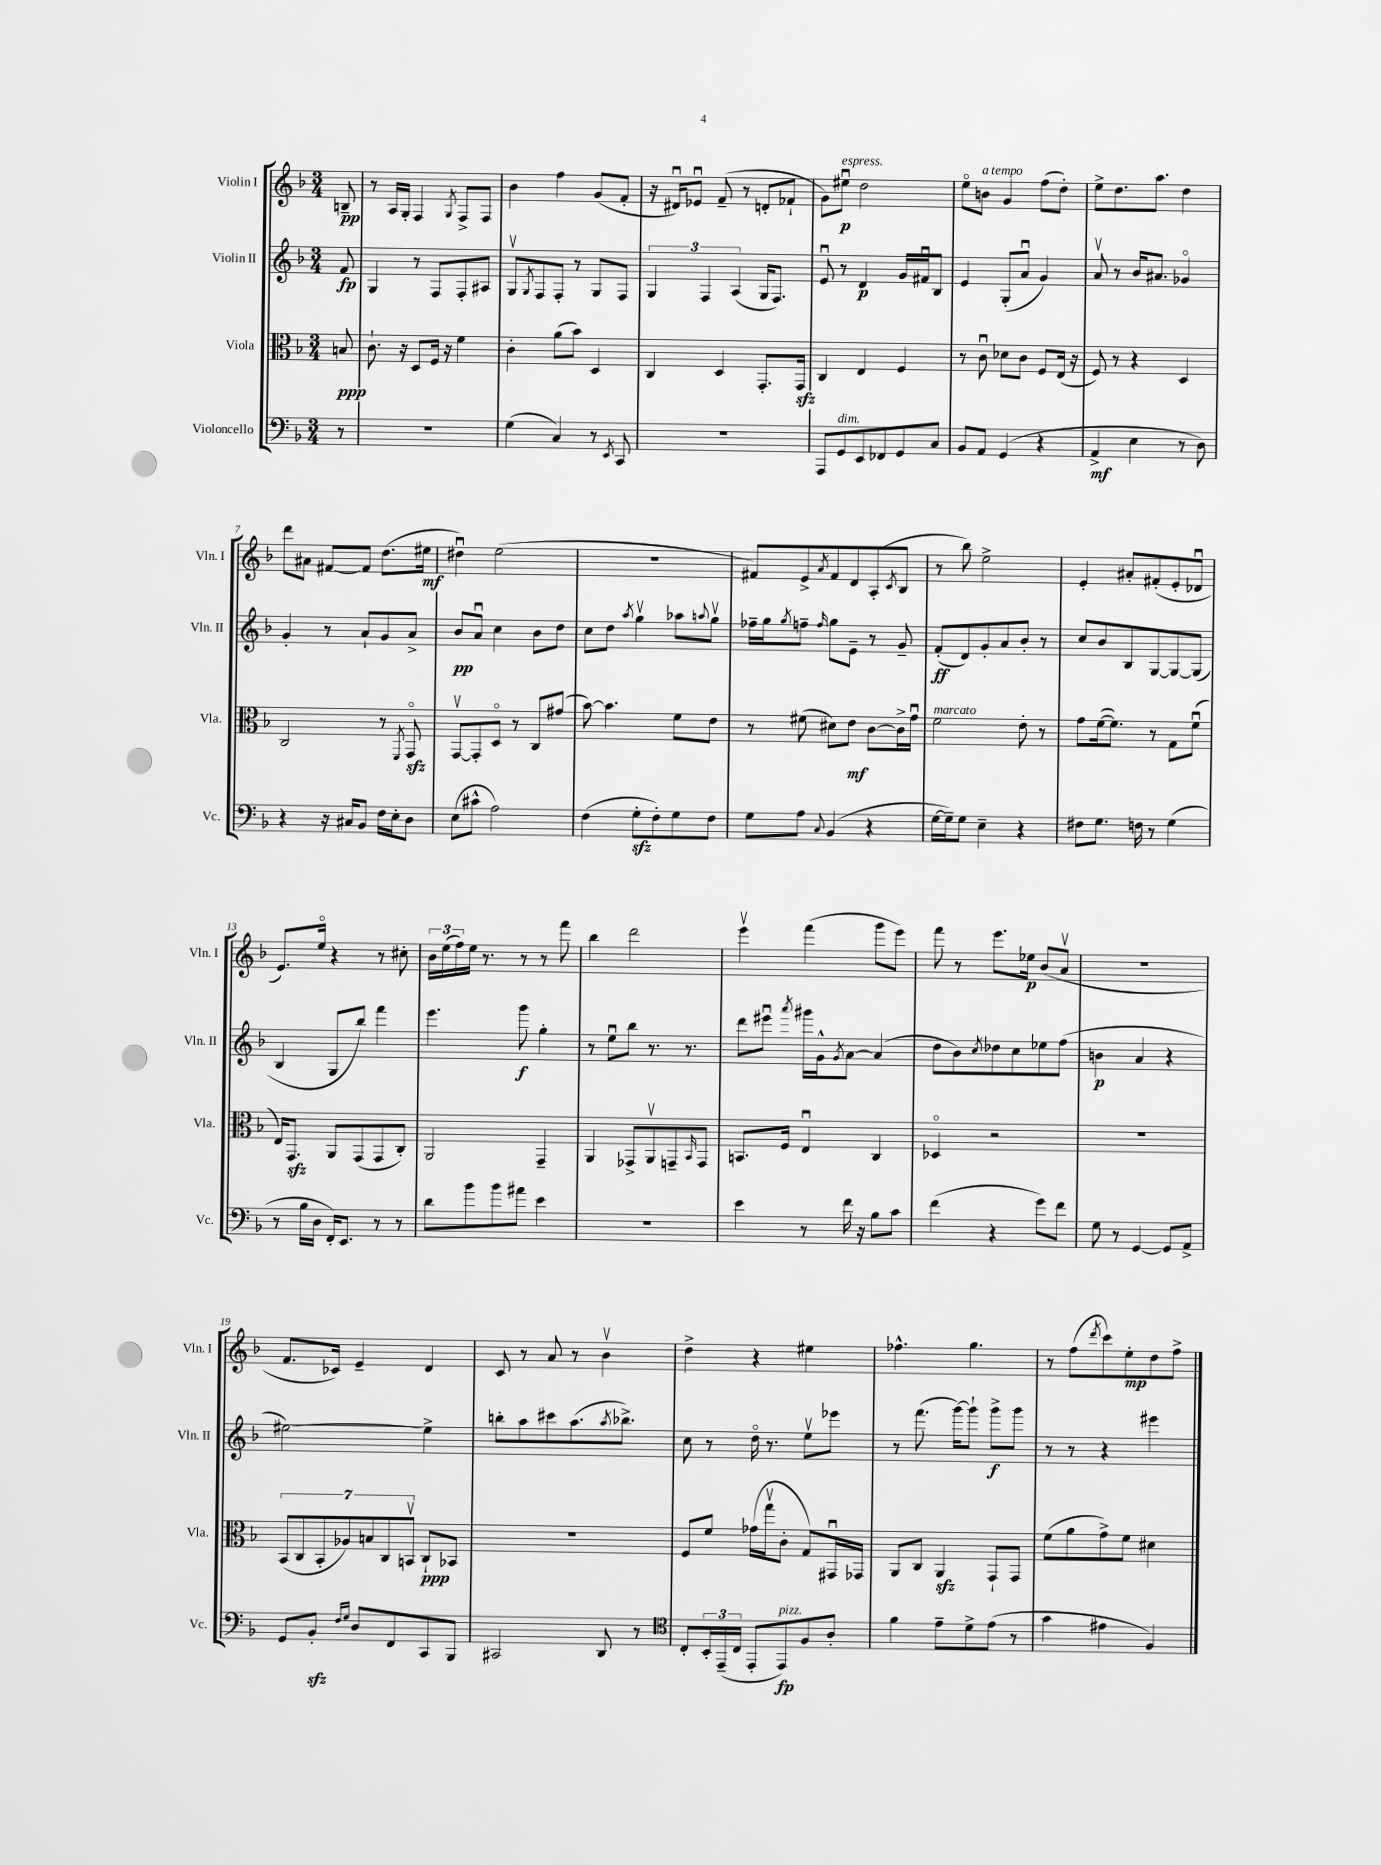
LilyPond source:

<<
\new StaffGroup <<
\new Staff = "s0" \with { instrumentName = "Violin I" shortInstrumentName = "Vln. I" } {
    \clef treble \key f \major \numericTimeSignature \time 3/4 \partial 8
    b8--\pp |
    r8 a16 g16-. f4 \acciaccatura { g8 } f8-> f8 |
    bes'4 f''4 g'8( f'8-. |
    r16 dis'16\downbow) ees'8\downbow f'8--( r8 d'8-. fes'8-! |
    g'8) eis''8\downbow\p^\markup { \italic "espress." } d''2 |
    e''8\flageolet b'8^\markup { \italic "a tempo" } g'4 f''8( d''8-.) |
    e''8-> d''8. a''8. d''4 |
    d'''8 ais'8 fis'8~ fis'8 d''8.( eis''16\mf |
    dis''4\downbow) e''2( |
    R2. |
    fis'8) e'8-> \acciaccatura { a'8 } fis'8 d'8 a8-.( \acciaccatura { c'8 } bes8 |
    r8 bes''8) e''2-> |
    e'4-. ais'8-. fis'8-.( e'8-. des'8\downbow |
    e'8.) e''16\flageolet r4 r8 cis''8-. |
    \tuplet 3/2 { bes'16 e''16( f''16) } e''16 r8. r8 r8 f'''8 |
    bes''4 d'''2 |
    e'''4\upbow f'''4( g'''8 e'''8) |
    f'''8 r8 e'''8. ees''16\p bes'8( a'8\upbow |
    R2. |
    f'8. ces'16) e'4-- d'4 |
    c'8 r8 a'8 r8 bes'4\upbow |
    d''4-> r4 eis''4 |
    fes''4.-^ g''4. |
    r8 f''8( \acciaccatura { d'''8 } c'''8) e''8-.\mp d''8 f''8-> \bar "|." |
}
\new Staff = "s1" \with { instrumentName = "Violin II" shortInstrumentName = "Vln. II" } {
    \clef treble \key f \major \numericTimeSignature \time 3/4 \partial 8
    f'8\fp |
    g4 r8 f8 f8-. ais8 |
    g8\upbow \acciaccatura { g8 } f8 f8-. r8 g8 f8 |
    \tuplet 3/2 { g4 f4 a4( } g16 f8.) |
    e'8\downbow r8 d'4\p g'16 fis'16\downbow bes8 |
    e'4 g8-.( a'8\downbow g'4) |
    a'8\upbow r8 bes'16 ais'8. ges'4\flageolet |
    g'4-. r8 a'8-! g'8 a'8-> |
    bes'8\pp a'8\downbow c''4 bes'8 d''8 |
    c''8 d''8 \acciaccatura { a''8 } g''4\upbow aes''8 \appoggiatura { a''8 } g''8\upbow |
    fes''16-- g''16 \acciaccatura { g''8 } f''8-- \grace { f''16 } g''8 e'8-- r8 g'8-- |
    f'8-.\ff( d'8) g'8-. a'8 bes'8-. r8 |
    c''8 bes'8 bes8 g8~ g8~ g8( |
    bes4 g8 bes''8) f'''4 |
    e'''4. g'''8\f g''4-. |
    r8 e''8\downbow bes''8 r8. r8. |
    d'''8 eis'''8\downbow \acciaccatura { a'''8 } gis'''16 g'16-^ \acciaccatura { g'8 } a'8~ a'4( |
    d''8 bes'8) \acciaccatura { c''8 } des''8 c''8 ees''8 f''8( |
    b'4\p a'4 r4 |
    eis''2~) eis''4-> |
    b''8-. a''8 cis'''8 a''8.( \acciaccatura { a''8 } bes''8.->) |
    c''8 r8 d''16\flageolet r8. e''8\upbow ees'''8 |
    r8 f'''8.( g'''16~) g'''8-! g'''8->\f g'''8 |
    r8 r8 r4 eis'''4 \bar "|." |
}
\new Staff = "s2" \with { instrumentName = "Viola" shortInstrumentName = "Vla." } {
    \clef alto \key f \major \numericTimeSignature \time 3/4 \partial 8
    b8\ppp |
    c'8.-! r16 d8 f16 r16 f'4 |
    c'4-. a'8( bes'8) d4 |
    c4 d4 g,8.-. g,16\sfz |
    c4 e4 f4 |
    r8 c'8\downbow des'8 c'8 f8 e16( r16 |
    f8) r8 r4 d4 |
    c2 r8 \acciaccatura { f,8 } g,8\flageolet\sfz |
    g,8~\upbow g,8-. d8\flageolet r8 c8 gis'8( |
    bes'8~) bes'4. f'8 e'8 |
    r8 fis'8( dis'8) e'8\mf c'8~ c'16-> g'16\downbow |
    f'2^\markup { \italic "marcato" } e'8-. r8 |
    g'8 f'16~( f'8.) r8 g8 f'8\downbow( |
    e16) g,8.\sfz a,8 g,8( g,8 c8-.) |
    a,2 g,4-- |
    a,4 ges,8-> a,8\upbow g,8-- \grace { bes,16 } g,8 |
    b,8. f16 e4\downbow c4 |
    des4\flageolet r2 |
    R2. |
    \tuplet 7/4 { bes,8( c8 bes,8-. aes8) b8 c8 b,8\upbow } c8-!\ppp bes,8 |
    R2. |
    f8 f'8 ges'16( g''16\upbow c'8-. g8) gis,16\downbow ges,16 |
    a,8 c8 a,4\sfz g,8-! g,8 |
    f'8( a'8 g'8->) f'8 dis'4 \bar "|." |
}
\new Staff = "s3" \with { instrumentName = "Violoncello" shortInstrumentName = "Vc." } {
    \clef bass \key f \major \numericTimeSignature \time 3/4 \partial 8
    r8 |
    R2. |
    g4( c4) r8 \acciaccatura { e,8 } c,8 |
    R2. |
    a,,8 g,8^\markup { \italic "dim." } e,8 fes,8 g,8 c8 |
    bes,8 a,8 g,4( r4 |
    a,4->\mf e4 r8 d8) |
    r4 r16 cis16 bes,8 f16 e16-. d8 |
    e8( cis'8-^ a2) |
    f4( g8-.\sfz f8-.) g8 f8 |
    g8 a8 \appoggiatura { c8 } bes,4( r4 |
    g16~ g16--) g8 e4-- r4 |
    fis8 g8. f16 r8 g4( |
    r8 bes16 d16 f,16-.) e,8. r8 r8 |
    d'8 bes'8 bes'8 ais'8 e'4 |
    R2. |
    e'4 r8 f'16 r16 bes8 c'8 |
    f'4( r4 g'8) f'8 |
    g8 r8 g,4~ g,8 a,8-> |
    g,8 bes,8-.\sfz \grace { f16 g16 } d8 f,8 c,8 bes,,8 |
    cis,2 d,8 r8 |
    \clef tenor c8-. \tuplet 3/2 { bes,16-. e,16--( c16 } e,8-. e,8\fp^\markup { \italic "pizz." }) f8 a8-. |
    f'4 e'8-- d'8-> e'8( r8 |
    g'4 eis'4 f4) \bar "|." |
}
>>
>>
